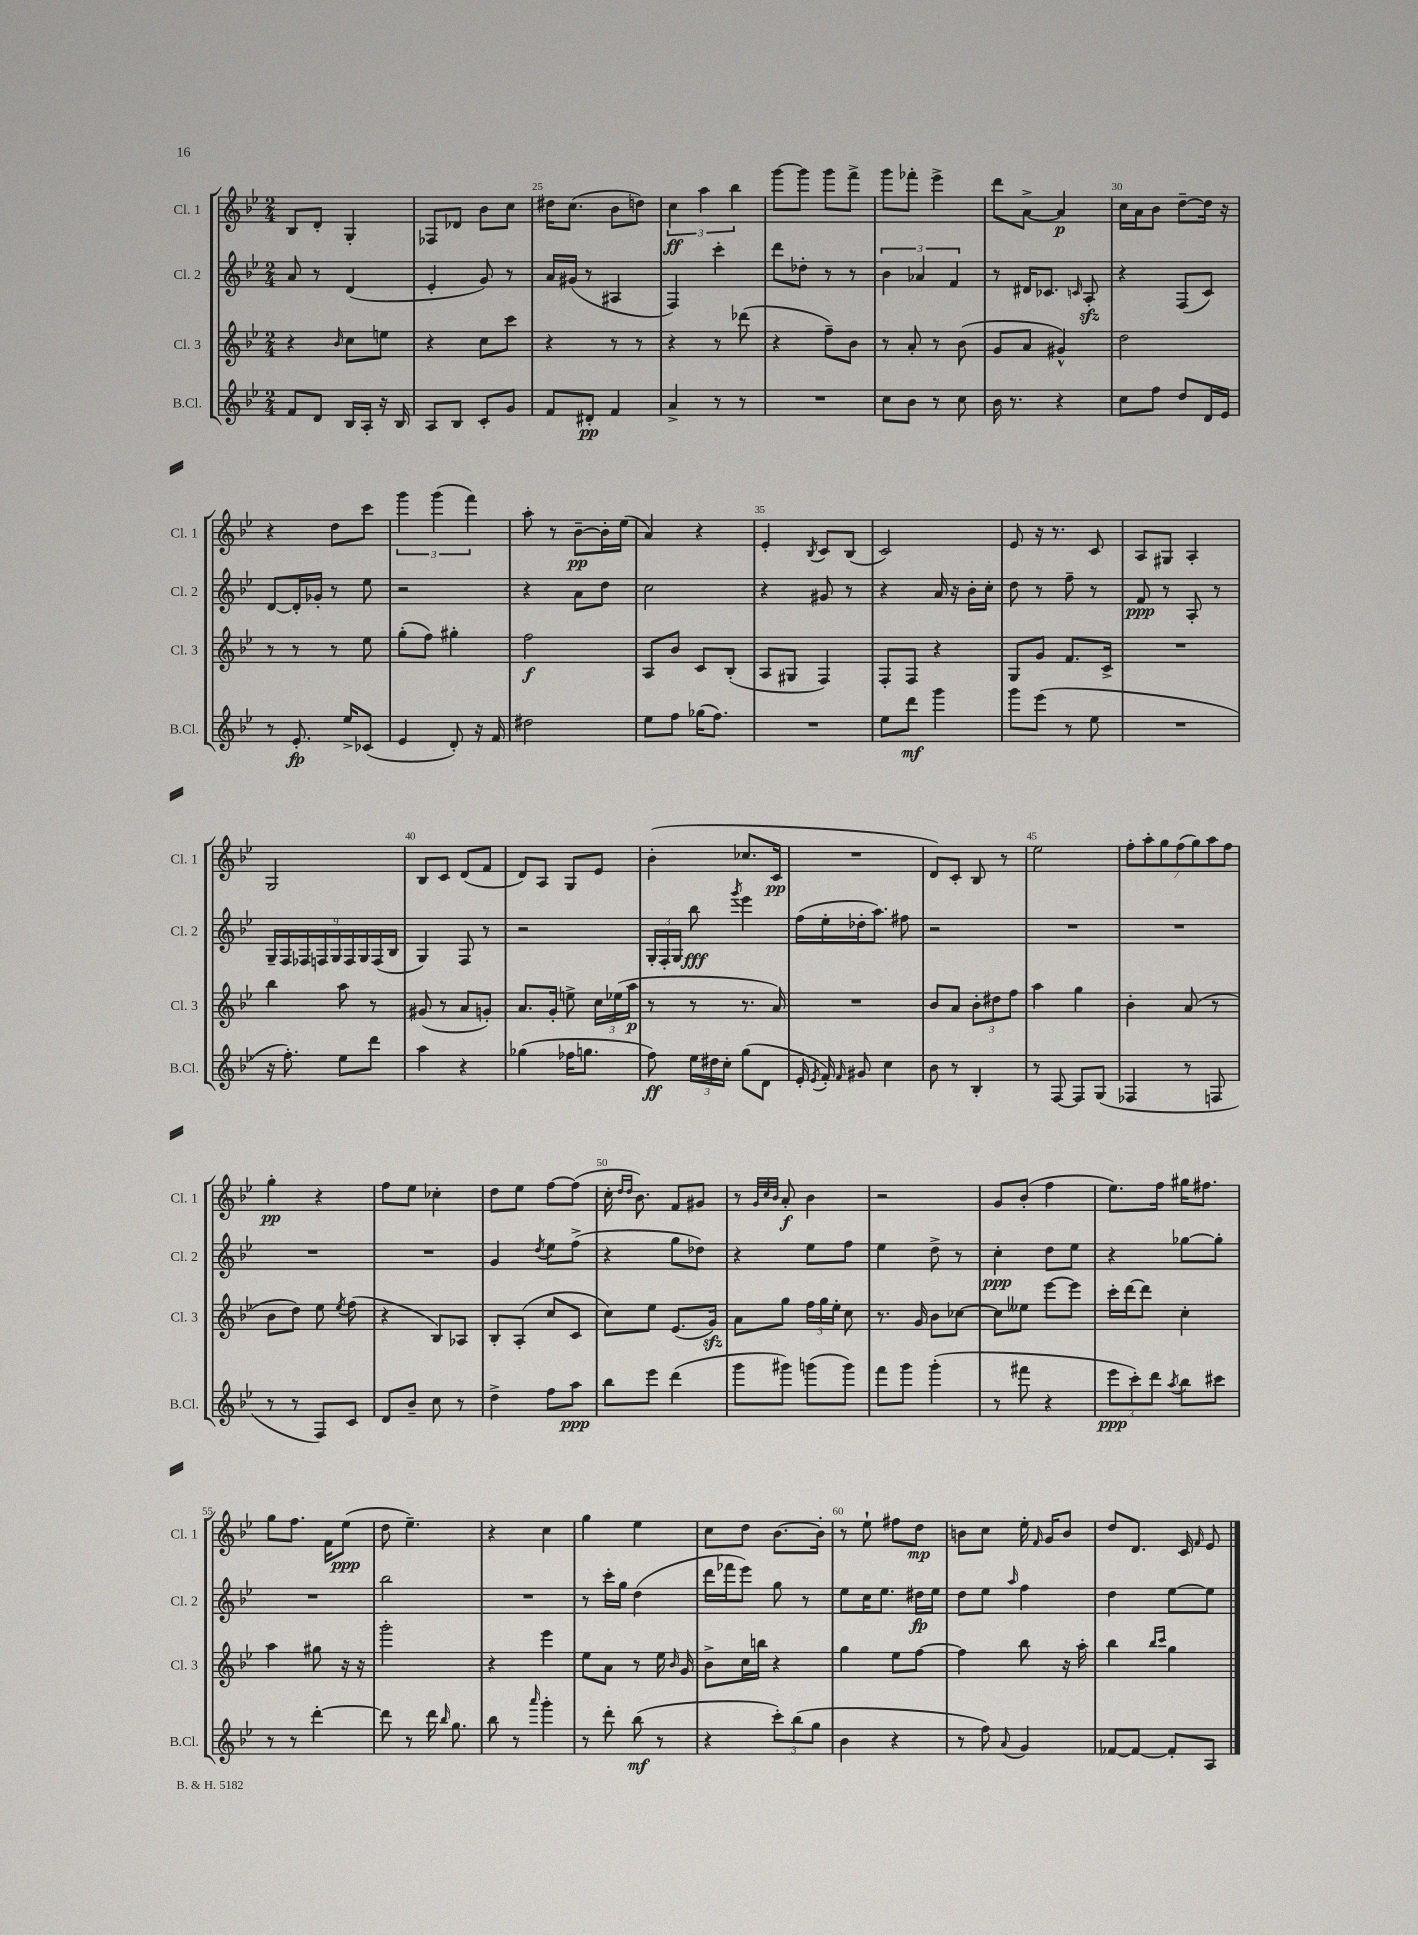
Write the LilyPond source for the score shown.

<<
\new StaffGroup <<
\new Staff = "s0" \with { instrumentName = "Cl. 1" shortInstrumentName = "Cl. 1" } {
    \clef treble \key bes \major \numericTimeSignature \time 2/4
    \autoBeamOff bes8[ d'8]-. g4-. |
    fes8[ des'8] bes'8[ c''8] |
    dis''16[ c''8.]( bes'8[ d''8]) |
    \tuplet 3/2 { c''4\ff a''4 bes''4 } |
    g'''8[~ g'''8] g'''8[ f'''8]-> |
    g'''8[ fes'''8]-. ees'''4-> |
    d'''8[ a'8]~-> a'4\p |
    c''16[ a'16 bes'8] d''8[~-- d''16] r16 |
    r4 d''8[ c'''8] |
    \tuplet 3/2 { g'''4 g'''4( f'''4) } |
    a''8-. r8 bes'8[~--\pp bes'16-. ees''16]( |
    a'4) r4 |
    ees'4-. \acciaccatura { bes8 } c'8[ bes8]( |
    c'2) |
    ees'8 r16 r8. c'8 |
    a8[ gis8] a4-. |
    g2 |
    bes8[ c'8] d'8[( f'8] |
    d'8[) a8] g8[ ees'8] |
    bes'4-.( ces''8.[ c'16]\pp |
    R2 |
    d'8[) c'8]-. bes8 r8 |
    ees''2 |
    \tuplet 7/4 { f''8[-. a''8-. g''8 f''8( g''8) a''8 f''8] } |
    g''4-.\pp r4 |
    f''8[ ees''8] ces''4-. |
    d''8[ ees''8] f''8[~ f''8]( |
    c''16-. \grace { d''16[ d''16] } bes'8.) f'8[ gis'8] |
    r8 \grace { g'32[ c''32 bes'32] } a'8-.\f bes'4 |
    r2 |
    g'8[ bes'8]-.( f''4 |
    ees''8.[) f''16] gis''16[ fis''8.] |
    g''8[ f''8.] f'16[ ees''8]\ppp( |
    d''8 ees''4.--) |
    r4 c''4 |
    g''4 ees''4 |
    c''8[ d''8] bes'8.[~ bes'16]-. |
    r8 ees''8-! fis''8[ d''8]\mp |
    b'8[ c''8] ees''16-. \grace { f'16 } g'16[ b'8] |
    d''8[ d'8.] c'16 \grace { f'16 } ees'8 \bar "|." |
}
\new Staff = "s1" \with { instrumentName = "Cl. 2" shortInstrumentName = "Cl. 2" } {
    \clef treble \key bes \major \numericTimeSignature \time 2/4
    \autoBeamOff a'8 r8 d'4( |
    ees'4-. g'8) r8 |
    a'16[ gis'16]( r8 ais4 |
    f4) c'''4-. |
    d'''8[ des''8]-. r8 r8 |
    \tuplet 3/2 { bes'4 aes'4 f'4 } |
    r8 dis'16[ ces'8.] \grace { c'16 } a8-.\sfz |
    r4 f8[( c'8]) |
    d'8[~ d'16-. ges'16]-. r8 ees''8 |
    r2 |
    r4 a'8[ d''8] |
    c''2 |
    r4 gis'8 r8 |
    r4 a'16 r16 bes'16[-. c''16]-. |
    d''8 r8 f''8-- r8 |
    f'8\ppp r8 a8-. r8 |
    \tuplet 9/8 { g16[-- f16 fes16 f16 g16 f16 g16 f16( bes16] } |
    g4) f8 r8 |
    r2 |
    \tuplet 3/2 { g16[-. f16-. g16] } bes''8\fff \acciaccatura { g'''8 } ees'''4 |
    f''16[( ees''16-. des''16-. a''8.]) fis''8 |
    r2 |
    R2 |
    R2 |
    R2 |
    R2 |
    g'4 \acciaccatura { d''8 } ees''8[ f''8]->( |
    r4 g''8[ des''8]) |
    r4 ees''8[ f''8] |
    ees''4 d''8-> r8 |
    c''4-.\ppp d''8[ ees''8] |
    r4 ges''8[~ ges''8]-. |
    R2 |
    bes''2 |
    R2 |
    r8 c'''16[-. g''16] d''4( |
    d'''16[ fes'''16 ees'''8]) g''8 r8 |
    ees''8[ c''16 ees''8.] dis''16[\fp ees''16] |
    d''8[ ees''8] \grace { a''16 } f''4 |
    d''4 ees''8[~ ees''8] \bar "|." |
}
\new Staff = "s2" \with { instrumentName = "Cl. 3" shortInstrumentName = "Cl. 3" } {
    \clef treble \key bes \major \numericTimeSignature \time 2/4
    \autoBeamOff r4 \grace { bes'16 } c''8[ e''8] |
    r4 c''8[ c'''8] |
    r4 r8 r8 |
    r4 r8 des'''8( |
    r4 f''8[--) bes'8] |
    r8 a'8-. r8 bes'8( |
    g'8[ a'8] gis'4-^) |
    d''2 |
    r8 r8 r8 ees''8 |
    g''8[-.( f''8]) gis''4-. |
    f''2\f |
    a8[ bes'8] c'8[ bes8]-.( |
    a8[ gis8] f4) |
    f8[-. f8] r4 |
    g8[ g'8] f'8.[ c'16]-> |
    R2 |
    bes''4 a''8 r8 |
    gis'8( r8 a'8[ g'8]-.) |
    a'8.[ g'16]-. e''8-> \tuplet 3/2 { c''16[ ees''16( a''16]\p } |
    r8 r8 r8. a'16) |
    R2 |
    bes'8[ a'8] \tuplet 3/2 { bes'8[-. dis''8 f''8] } |
    a''4 g''4 |
    bes'4-. a'8( r8 |
    bes'8[ d''8]) ees''8 \acciaccatura { ees''8 } f''8( |
    r4 bes8[) aes8] |
    bes8[-. a8]-.( c''8[ c'8] |
    c''8[) ees''8] ees'8.[( g'16]\sfz) |
    a'8[ g''8] \tuplet 3/2 { f''16[ g''16 ees''16]-. } c''8 |
    r8. g'16 bes'8[ ces''8]~ |
    ces''8[ eeses''8] ees'''8[~ ees'''8] |
    c'''16[-. d'''16~ d'''8] c''4-. |
    a''4 gis''8 r16 r16 |
    g'''2-. |
    r4 ees'''4 |
    ees''8[ a'8] r8 ees''16 \grace { bes'16 } g'16 |
    bes'8[-> c''16 b''16] r4 |
    g''4 ees''8[ f''8]~ |
    f''4 bes''8 r16 a''16-. |
    bes''4 \grace { bes''16[ c'''16] } g''4 \bar "|." |
}
\new Staff = "s3" \with { instrumentName = "B.Cl." shortInstrumentName = "B.Cl." } {
    \clef treble \key bes \major \numericTimeSignature \time 2/4
    \autoBeamOff f'8[ d'8] bes16[ a16]-. r16 bes16 |
    a8[ bes8] c'8[-. g'8] |
    f'8[ dis'8]-.\pp f'4 |
    a'4-> r8 r8 |
    R2 |
    c''8[ bes'8] r8 c''8 |
    bes'16 r8. r4 |
    c''8[ f''8] d''8[ d'16 ees'16] |
    r8 ees'8.-.\fp ees''16[-> ces'8]( |
    ees'4 d'8-.) r16 f'16 |
    dis''2 |
    ees''8[ f''8] ges''16[( f''8.]) |
    R2 |
    ees''8[ d'''8]\mf g'''4 |
    g'''8[ ees'''8]( r8 ees''8 |
    R2 |
    r16 f''8.-.) ees''8[ d'''8] |
    a''4 r4 |
    ges''4( fes''16[ g''8.] |
    f''8\ff) \tuplet 3/2 { ees''16[ dis''16 c''16]-. } g''8[( d'8] |
    ees'16-. \acciaccatura { ees'8 } f'16-.) \grace { f'16 } gis'8 c''4 |
    bes'8 r8 bes4-. |
    r8 f8~ f8[ g8]( |
    fes4 r8 f8 |
    r8 r8 f8[) c'8] |
    d'8[ bes'8]-- c''8 r8 |
    d''4-> f''8[ a''8]\ppp |
    bes''8[ ees'''8] d'''4( |
    g'''8[ gis'''8]) g'''8[( g'''8]) |
    f'''8[ g'''8] g'''4-.( |
    r8 fis'''8 r4 |
    \tuplet 3/2 { ees'''8[\ppp c'''8-.) d'''8] } \acciaccatura { a''8 } bes''8[ cis'''8] |
    r8 r8 d'''4~-. |
    d'''8 r8 d'''16 \grace { bes''16 } g''8. |
    bes''8 r8 \grace { a'''16 } g'''4-. |
    r8 d'''8-. bes''8\mf( r8 |
    r4 \tuplet 3/2 { c'''8[-.) bes''8( g''8] } |
    bes'4 r4 |
    r8 f''8) \appoggiatura { a'8 } g'4 |
    fes'8[~ fes'8]~ fes'8[-. a8] \bar "|." |
}
>>
>>
\layout { \context { \Score currentBarNumber = #23 \override BarNumber.break-visibility = ##(#f #t #t) barNumberVisibility = #(every-nth-bar-number-visible 5) } }
